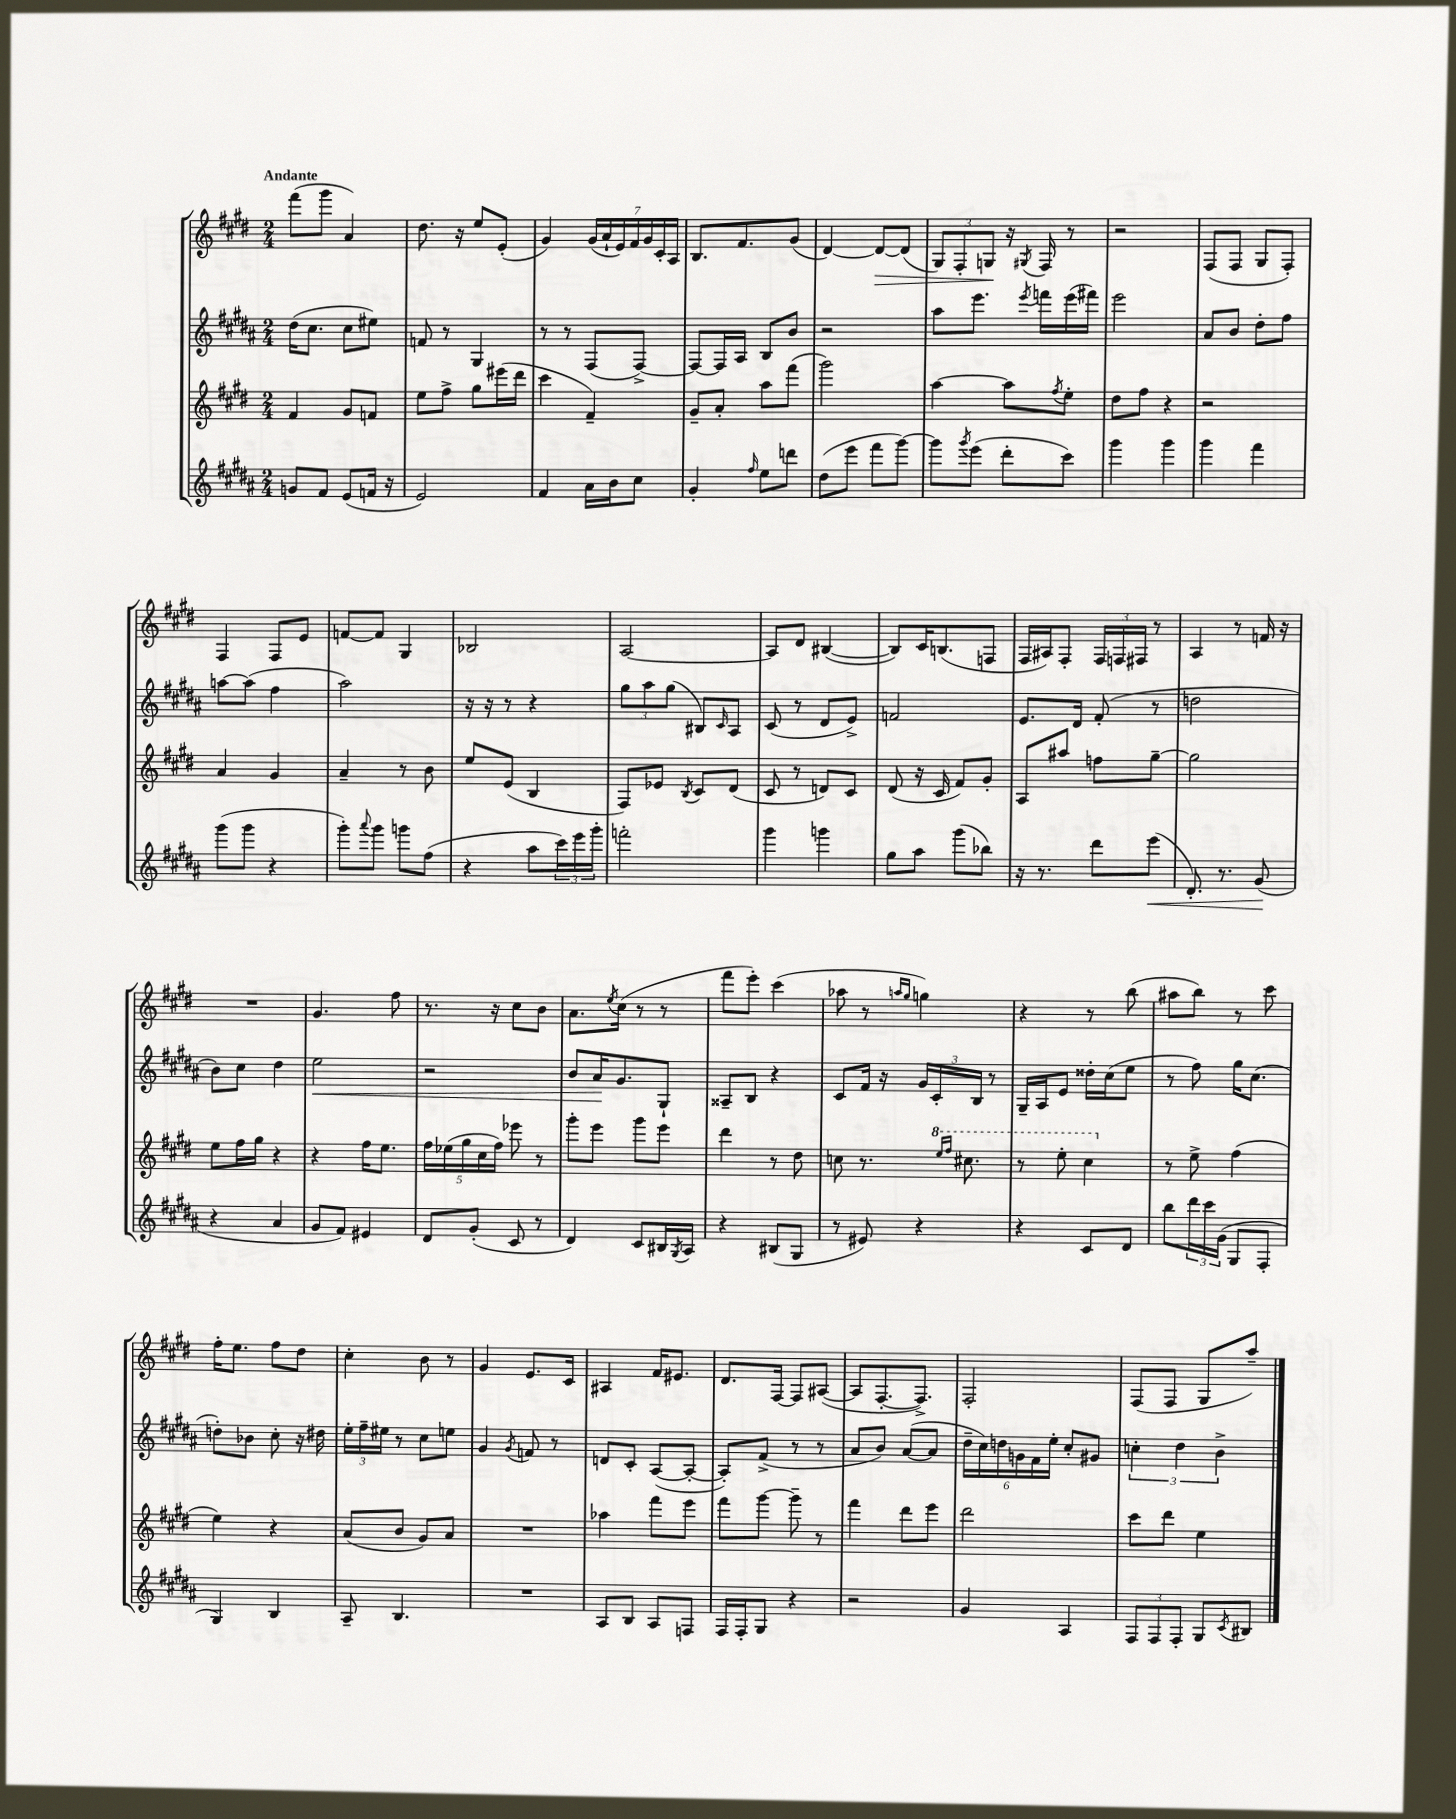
<<
\new StaffGroup <<
\new Staff = "s0" {
    \clef treble \key e \major \numericTimeSignature \time 2/4 \tempo "Andante"
    fis'''8( gis'''8 a'4) |
    dis''8. r16 e''8 e'8-.( |
    gis'4) \tuplet 7/4 { gis'16( a'16-! e'16) fis'16 gis'16 cis'16-. a16 } |
    b8. fis'8. gis'8( |
    dis'4~) dis'8~\> dis'8( |
    \tuplet 3/2 { gis8) fis8-. g8\! } r16 \acciaccatura { gis8 } fis16 r8 |
    r2 |
    fis8( fis8 gis8 fis8-.) |
    fis4 fis8 e'8 |
    f'8~ f'8 gis4 |
    bes2 |
    a2~ |
    a8 dis'8 bis4~( |
    bis8) cis'16 b8.( f8 |
    fis16 ais16) fis8-. \tuplet 3/2 { fis16 f16 fis16 } r8 |
    a4 r8 f'16 r16 |
    R2 |
    gis'4. fis''8 |
    r8. r16 cis''8 b'8 |
    a'8. \acciaccatura { e''8 } cis''16( r8 r8 |
    fis'''8 e'''8-.) cis'''4( |
    aes''8 r8 \grace { a''16 gis''16 } g''4) |
    r4 r8 b''8( |
    ais''8 b''8) r8 cis'''8 |
    fis''16-. e''8. fis''8 dis''8 |
    cis''4-. b'8 r8 |
    gis'4 e'8. cis'16 |
    ais4 fis'16 eis'8. |
    dis'8. fis16~ fis8 ais8~( |
    ais8 fis8.~-. fis8.->) |
    fis2-. |
    fis8( fis8 gis8 a''8--) \bar "|." |
}
\new Staff = "s1" {
    \clef treble \key b \major \numericTimeSignature \time 2/4
    dis''16( cis''8. cis''8 eis''8) |
    f'8 r8 gis4 |
    r8 r8 fis8( fis8~->) |
    fis8~ fis16 ais16 b8 b'8 |
    r2 |
    ais''8 e'''8. \acciaccatura { e'''8 } f'''16 e'''16( fis'''16) |
    e'''2 |
    ais'8 b'8 dis''8-. fis''8 |
    a''8~ a''8( fis''4 |
    ais''2) |
    r16 r16 r8 r4 |
    \tuplet 3/2 { gis''8 ais''8 gis''8( } bis8) \grace { cis'16 } ais8 |
    cis'8( r8 dis'8 e'8->) |
    f'2 |
    e'8. dis'16 fis'8-.( r8 |
    d''2 |
    b'8) cis''8 dis''4 |
    e''2\< |
    r2 |
    b'8 ais'16\! gis'8. gis8-! |
    aisis8-- b8 r4 |
    cis'8 fis'16 r16 \tuplet 3/2 { gis'16 cis'16-. b16 } r8 |
    gis16-- ais16 e'8 disis''16-. cis''16( e''8 |
    r8 fis''8) gis''16 cis''8.( |
    d''8-.) bes'8 cis''8-. r16 dis''16 |
    \tuplet 3/2 { e''16-. fis''16-- eis''16 } r8 cis''8 e''8 |
    gis'4 \acciaccatura { gis'8 } f'8 r8 |
    d'8 cis'8-. ais8~( ais8~-. |
    ais8-.) fis'8->( r8 r8 |
    ais'8 b'8) ais'8~( ais'8 |
    \tuplet 6/4 { dis''16-- cis''16) d''16 g'16 fis'16 e''16-. } cis''8-. gis'8 |
    \tuplet 3/2 { c''4-. dis''4 b'4-> } \bar "|." |
}
\new Staff = "s2" {
    \clef treble \key e \major \numericTimeSignature \time 2/4
    fis'4 gis'8 f'8 |
    e''8 fis''8-> gis''8 eis'''16( dis'''16 |
    cis'''4 fis'4--) |
    gis'8-- a'8-. a''8 fis'''8( |
    gis'''2) |
    a''4~ a''8 \acciaccatura { fis''8 } e''8-. |
    dis''8 fis''8 r4 |
    r2 |
    a'4 gis'4 |
    a'4-- r8 b'8 |
    e''8 e'8( b4 |
    fis8) ees'8 \acciaccatura { b8 } cis'8 dis'8( |
    cis'8 r8 d'8) cis'8 |
    dis'8( r16 cis'16 fis'8) gis'8-. |
    a8 ais''8 f''8 gis''8~-- |
    gis''2 |
    e''8 fis''16 gis''16 r4 |
    r4 fis''16 e''8. |
    \tuplet 5/4 { fis''16 ees''16( gis''16 cis''16 fis''16) } ees'''8 r8 |
    gis'''8-. e'''8 gis'''8 e'''8 |
    dis'''4 r8 dis''8 |
    c''8 r8. \ottava #1 \grace { e'''16 fis'''16 } cis'''!8. |
    r8 e'''8-. cis'''4 \ottava #0 |
    r8 e''8-> fis''4( |
    e''4) r4 |
    a'8( b'8 gis'8) a'8 |
    R2 |
    aes''4 fis'''8 e'''8 |
    fis'''8 gis'''8~ gis'''8-- r8 |
    fis'''4 dis'''8 e'''8 |
    dis'''2 |
    cis'''8 dis'''8 e''4 \bar "|." |
}
\new Staff = "s3" {
    \clef treble \key b \major \numericTimeSignature \time 2/4
    g'8 fis'8 e'8( f'16 r16 |
    e'2) |
    fis'4 ais'16 b'16 cis''8 |
    gis'4-. \grace { fis''16 } e''8 d'''8 |
    dis''8( e'''8 fis'''8 gis'''8~) |
    gis'''8 \acciaccatura { gis'''8 } e'''8( dis'''8-. cis'''8) |
    gis'''4 gis'''4 |
    gis'''4 fis'''4 |
    gis'''8( gis'''8 r4 |
    gis'''8-.) \appoggiatura { ais'''8 } gis'''8 g'''8 fis''8( |
    r4 ais''8 \tuplet 3/2 { cis'''16) e'''16 gis'''16-. } |
    f'''2-. |
    gis'''4 g'''4 |
    gis''8 ais''8 gis'''8( bes''8) |
    r16 r8. dis'''8 e'''8\<( |
    dis'8.-.) r8. gis'8\!( |
    r4 ais'4 |
    gis'8 fis'8) eis'4 |
    dis'8 gis'8-.( cis'8 r8 |
    dis'4) cis'8 bis16 \acciaccatura { gis8 } ais16 |
    r4 bis8( gis8 |
    r8 eis'8) r4 |
    r4 cis'8 dis'8 |
    b''8 \tuplet 3/2 { dis'''16 cis'''16 gis'16( } gis8 fis8-. |
    gis4) b4 |
    ais8-- b4. |
    R2 |
    ais8 b8 ais8 f8 |
    fis16 fis16-. gis8 r4 |
    r2 |
    gis'4 ais4 |
    \tuplet 3/2 { fis8 fis8 fis8-. } gis8 \acciaccatura { cis'8 } bis8 \bar "|." |
}
>>
>>
\layout { \context { \Score \remove "Bar_number_engraver" } }
